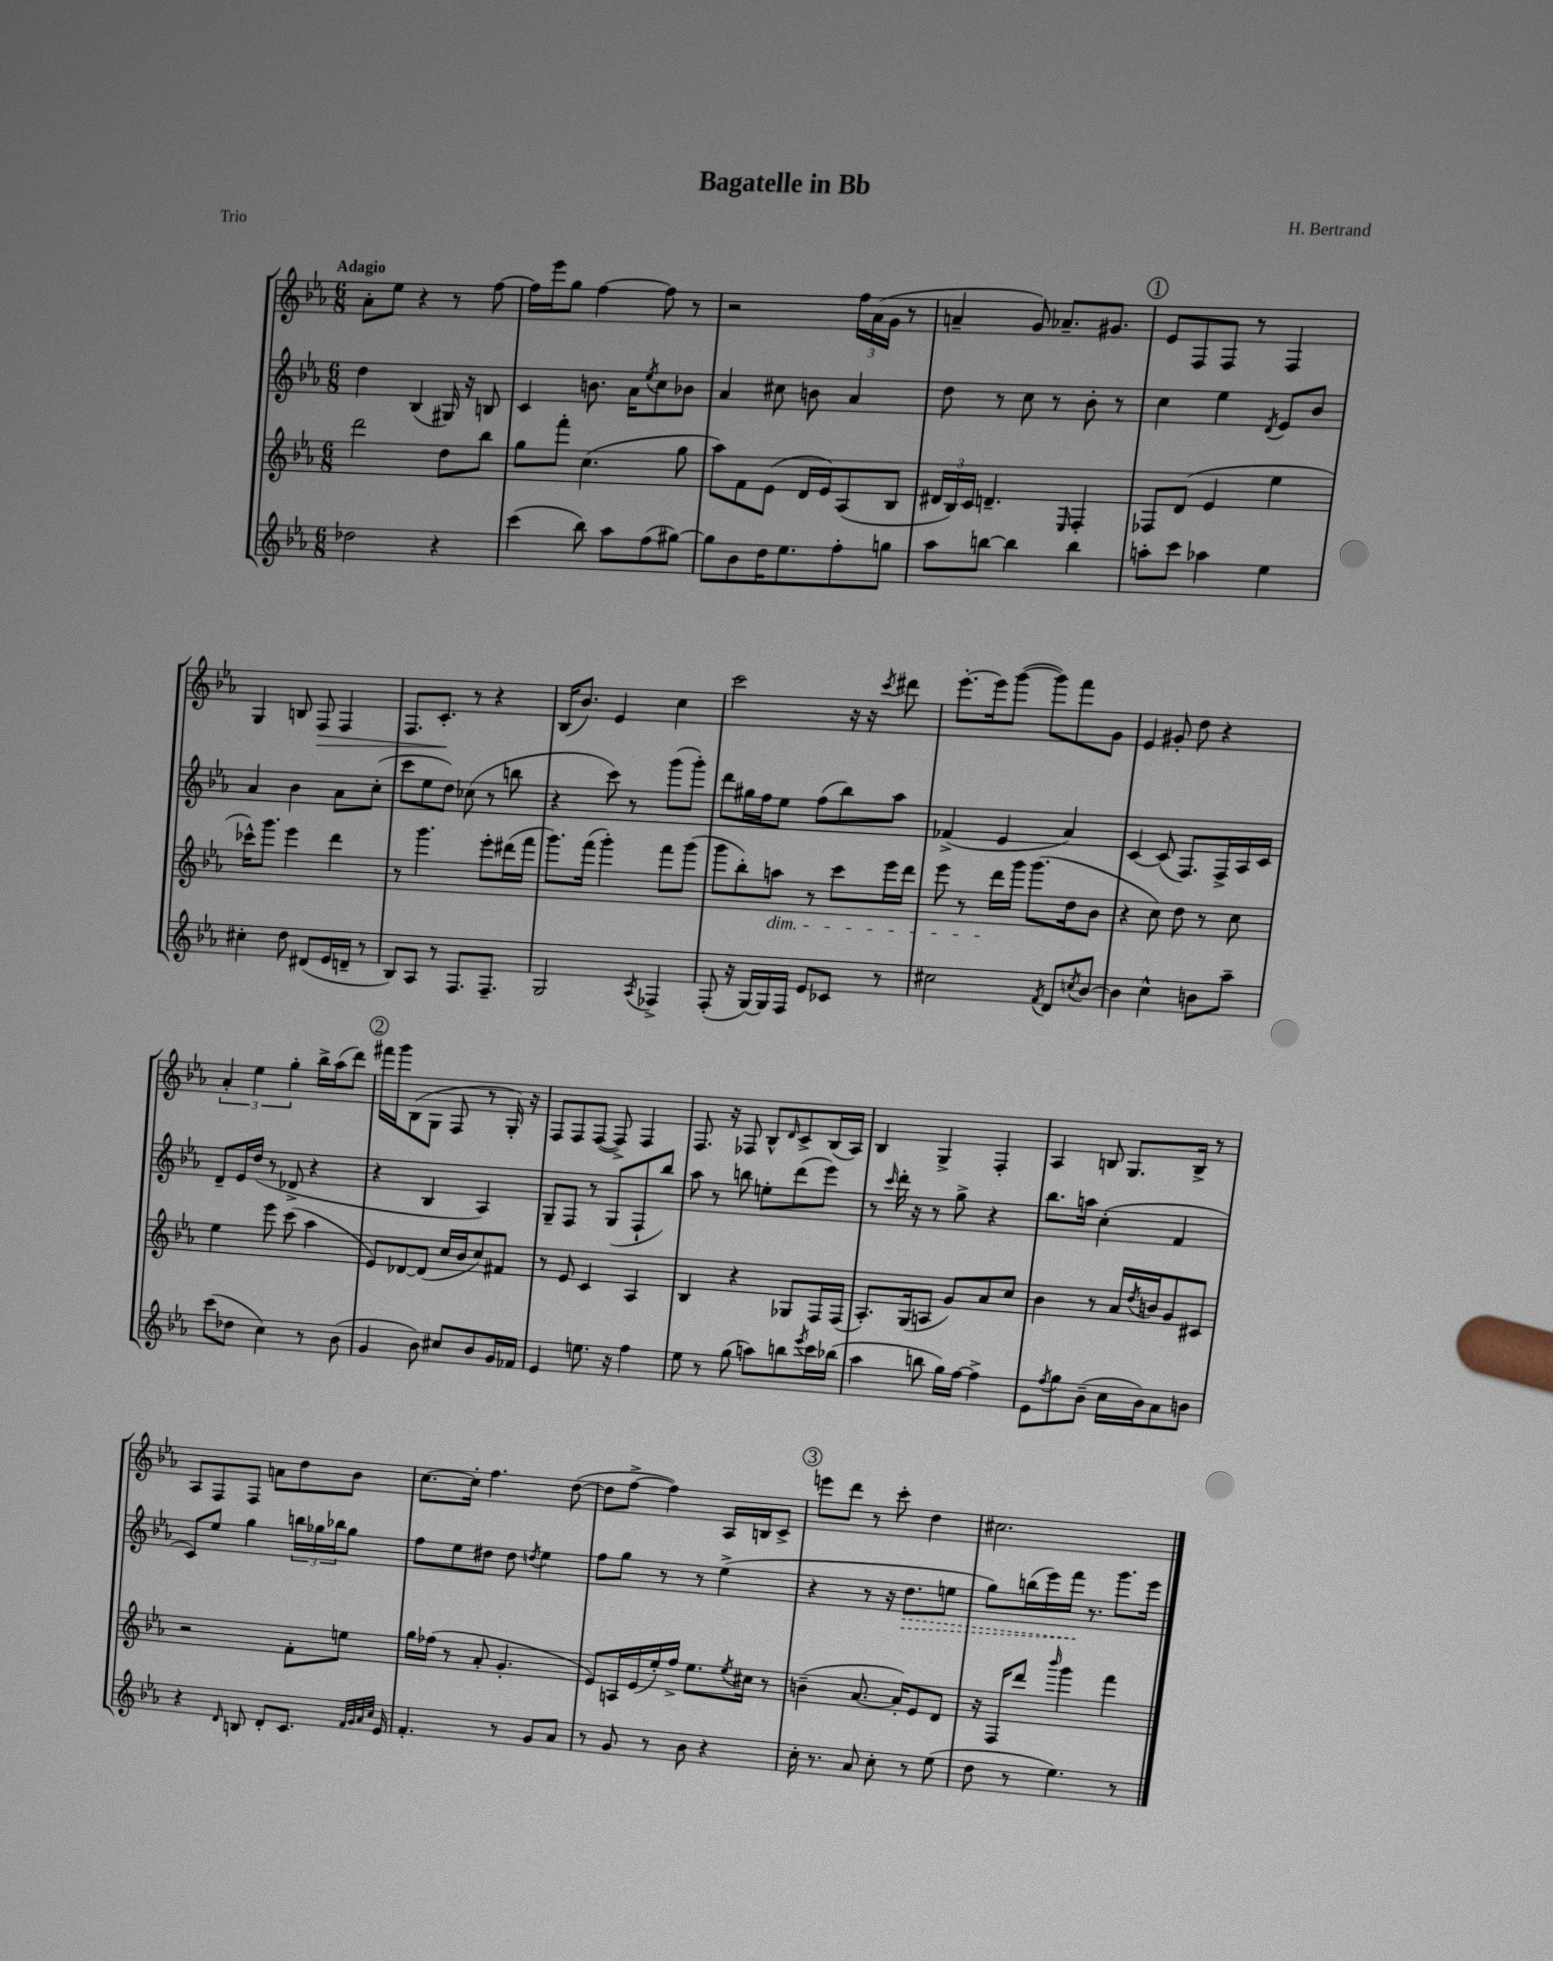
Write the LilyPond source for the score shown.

\header { title = "Bagatelle in Bb" composer = "H. Bertrand" piece = "Trio" }
<<
\new StaffGroup <<
\new Staff = "s0" {
    \clef treble \key ees \major \numericTimeSignature \time 6/8 \tempo "Adagio"
    aes'8-. ees''8 r4 r8 f''8~ |
    f''16 ees'''16 g''8 f''4~ f''8 r8 |
    r2 \tuplet 3/2 { f''16 aes'16( g'16 } r8 |
    a'4-- g'8) aes'8.-- gis'8. |
    \mark \markup { \circle "1" } ees'8 f8 f8 r8 f4 |
    g4 b8 f8\> f4 |
    f8. c'8.-.\! r8 r4 |
    bes16( bes'8.) ees'4 c''4 |
    c'''2 r16 r16 \acciaccatura { c'''8 } dis'''8 |
    ees'''8.~-. ees'''16 g'''8~( g'''8) f'''8 g'8 |
    ees'4 gis'8-. d''8 r4 |
    \tuplet 3/2 { aes'4-. ees''4 g''4-. } bes''16-> aes''16( d'''8) |
    \mark \markup { \circle "2" } fis'''16 g'''16 bes8( g8 f8 r8 g16-.) r16 |
    f8 f8 f8~( f8->) f4 |
    f8. r16 fes8 bes8-^ \grace { d'16 } c'8-> bes16( aes16) |
    bes4 g4-> f4-. |
    aes4 b8 g8. b16-> r8 |
    aes8 f8 f8 a'8 d''8 bes'8 |
    c''8.~ c''16-. f''4. d''8~( |
    d''8 f''8~-> f''4) aes16 b16 c'8-> |
    \mark \markup { \circle "3" } e'''8 d'''8 r8 c'''8-. d''4 |
    cis''2. \bar "|." |
}
\new Staff = "s1" {
    \clef treble \key ees \major \numericTimeSignature \time 6/8
    d''4 bes4( gis16) r16 b8 |
    c'4 b'8. aes'16 \acciaccatura { ees''8 } c''8 bes'8 |
    aes'4 cis''8 b'8 aes'4 |
    d''8 r8 c''8 r8 bes'8-. r8 |
    \mark \markup { \circle "1" } c''4 ees''4 \acciaccatura { d'8 } ees'8 bes'8 |
    aes'4 bes'4 aes'8 c''8-.( |
    c'''8 ees''8 d''8) ces''8( r8 b''8 |
    r4 c'''8) r8 g'''8( g'''8-.) |
    d'''8 gis''16 f''16 ees''8 f''8( bes''8) aes''8 |
    fes'4->( ees'4 aes'4) |
    c'4~ c'8( f8.) f16-> aes16 c'16 |
    d'8-- ees'16 d''16( r8 des'8-> r4 |
    \mark \markup { \circle "2" } r4 bes4 aes4) |
    g8-- f8 r8 g8( f8-! bes''8) |
    aes''8 r8 b''8 e''8-. d'''8( ees'''8) |
    r8 \grace { c'''16 } d'''16-. r16 r8 g''8-> r4 |
    bes''8. a''16 c''4-.( f'4 |
    c'8) ees''8 g''4 \tuplet 3/2 { b''16 ges''16 bes''16 } ges''8 |
    f''8 ees''8 dis''8 dis''8 \acciaccatura { d''8 } ees''4 |
    f''8 g''8 r8 r8 ees''4->( |
    \mark \markup { \circle "3" } r4 r8 r16 \once \override Hairpin.style = #'dashed-line d''8.\> e''8 |
    g''8) b''16( ees'''16) f'''16\! r8. g'''8. ees'''16 \bar "|." |
}
\new Staff = "s2" {
    \clef treble \key ees \major \numericTimeSignature \time 6/8
    d'''2 d''8 bes''8 |
    g''8 f'''8-. c''4.( g''8 |
    aes''8) f'8 ees'8( d'16 ees'16) aes8( bes8 |
    \tuplet 3/2 { dis'16 bes16) c'16 } d'4.-- \grace { ees16 } f4-. |
    \mark \markup { \circle "1" } fes8 d'8( ees'4 ees''4 |
    ces'''16-^) g'''8. ees'''4 d'''4 |
    r8 g'''4. ees'''8-. dis'''16( f'''16 |
    g'''8.) f'''16( g'''4-.) f'''8 g'''8( |
    g'''8 bes''8-.) a''8\dim r8 c'''8 ees'''16 d'''16 |
    ees'''8 r8 d'''16\! g'''16 g'''8.( d''16 bes'8 |
    r4 c''8) d''8 r8 c''8 |
    ees''4 ees'''8 c'''8( aes''4 |
    \mark \markup { \circle "2" } ees'8) des'8~ des'8( c''16 bes'16 c''8) fis'8 |
    r8 ees'8 c'4 aes4 |
    bes4 r4 ges8 f16 f16( |
    aes8.-.) g16( a8 g'8) aes'8 c''8 |
    bes'4 r8 aes'16 \acciaccatura { d''8 } b'16 g'8 cis'8 |
    r2 f'8-. e''8 |
    g''16 fes''16( r8 aes'8-. g'4.-. |
    ees'8) a16 ees'16( ees''16-.) f''16-> ees''8. \acciaccatura { ees''8 } cis''16 r8 |
    \mark \markup { \circle "3" } b'4--( aes'8.~ aes'16-.) ees'8 d'8 |
    r16 f16 d'''8 \grace { bes'''16 } g'''4 f'''4 \bar "|." |
}
\new Staff = "s3" {
    \clef treble \key ees \major \numericTimeSignature \time 6/8
    des''2 r4 |
    c'''4( bes''8) aes''8 f''8( gis''8~) |
    gis''8 bes'8 d''16 ees''8. f''8-. g''8 |
    aes''8 b''8~ b''4 b''4 |
    \mark \markup { \circle "1" } a''8-. c'''8 aes''4 ees''4 |
    cis''4-. d''8 dis'8( ees'16 d'16-- r8 |
    bes8) aes8 r8 f8. f8.-- |
    g2 \acciaccatura { aes8 } fes4-> |
    f8-.( r16 g16~) g16 f16 ees'8 ces'8 r8 |
    cis''2 \acciaccatura { f'8 } d'8 \acciaccatura { c''8 } bes'8~ |
    bes'4 c''4-^ b'8 aes''8-- |
    c'''8( des''8 c''4) r8 bes'8( |
    \mark \markup { \circle "2" } g'4 bes'8) cis''8 bes'8 g'16 fes'16 |
    ees'4 e''8. r16 f''4 |
    ees''8 r8 g''8( a''8) b''8 \acciaccatura { ees'''8 } c'''16 bes''16( |
    aes''4 b''8 g''16) f''16~ f''4-> |
    ees'8 \acciaccatura { f''8 } g''8 bes'8--( c''16 bes'16) aes'8 b'8 |
    r4 \grace { d'16 } b8 d'8-. c'8. \grace { f'32 g'32 aes'32 c''32 } ees'16 |
    f'4.-. r8 g'8 aes'8 |
    r8 g'8 r8 bes'8 r4 |
    \mark \markup { \circle "3" } c''16-. r8. aes'8 c''8-. r8 ees''8( |
    d''8 r8 ees''4.) r8 \bar "|." |
}
>>
>>
\layout { \context { \Score \remove "Bar_number_engraver" } }
